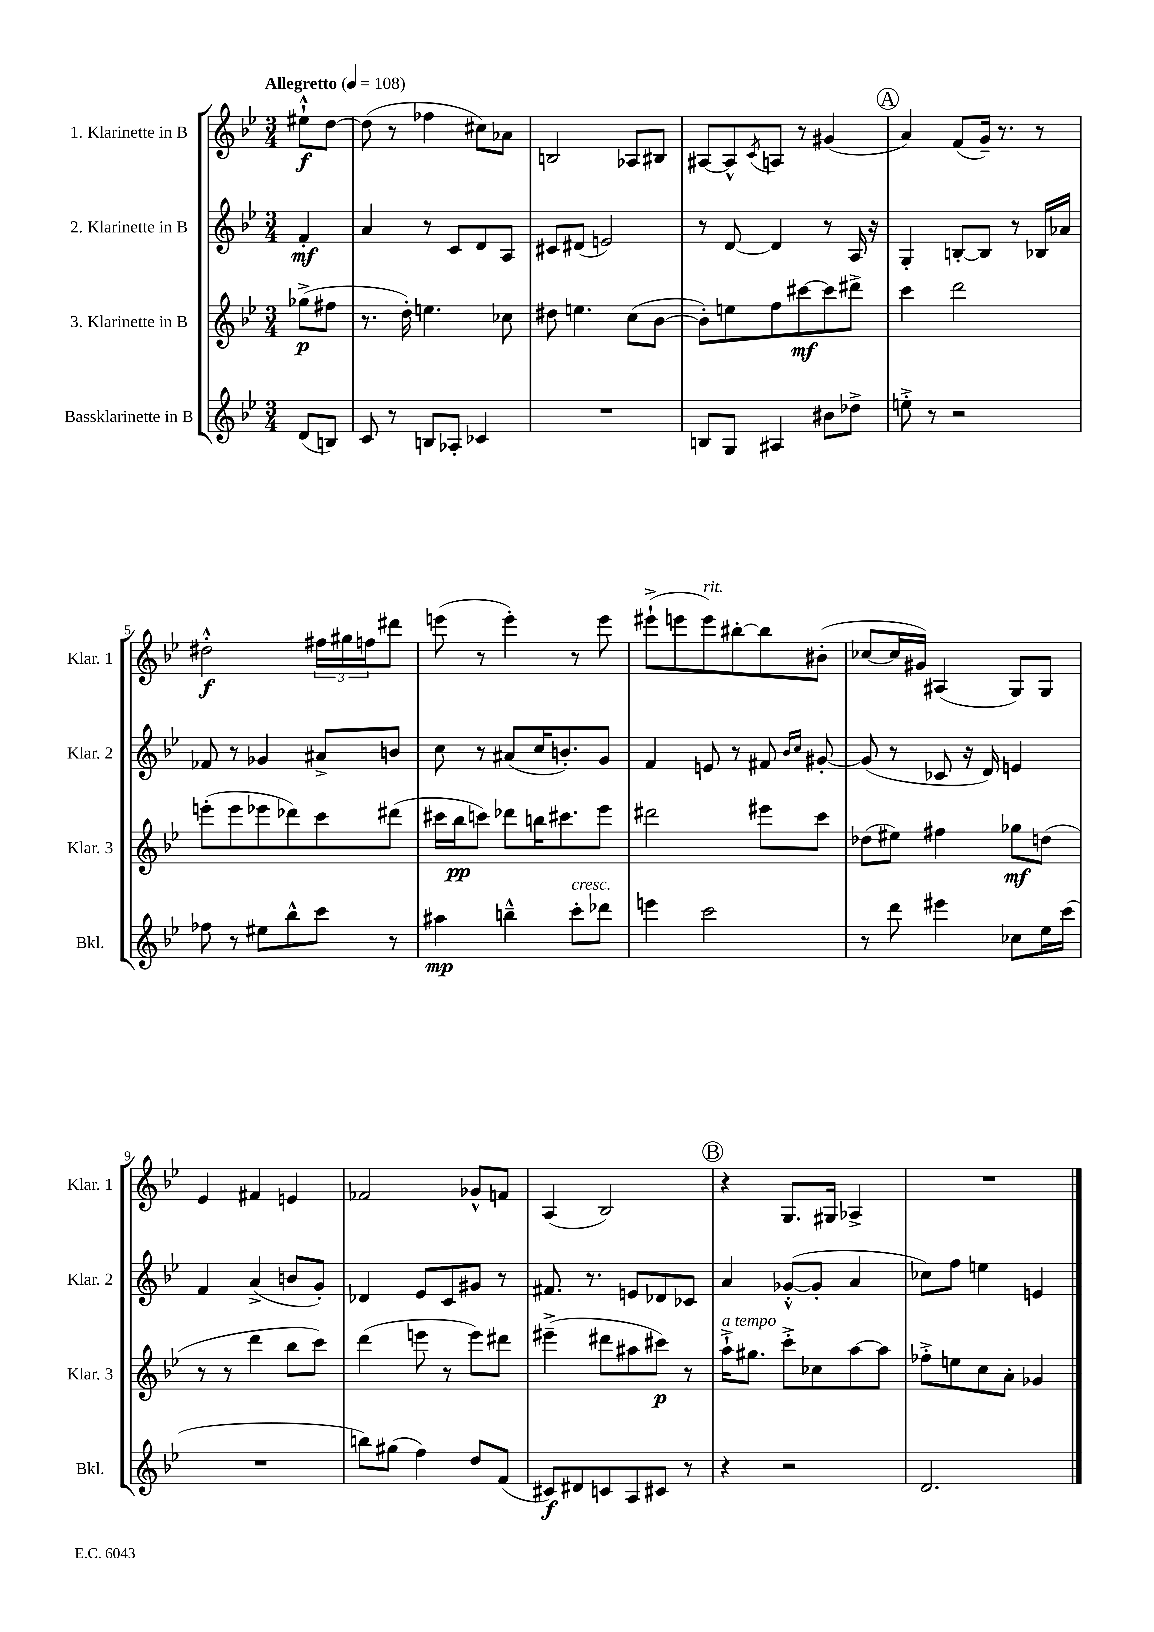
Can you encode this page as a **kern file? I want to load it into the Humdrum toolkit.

**kern	**dynam	**kern	**dynam	**kern	**dynam	**kern	**dynam
*part4	*part4	*part3	*part3	*part2	*part2	*part1	*part1
*staff4	*staff4	*staff3	*staff3	*staff2	*staff2	*staff1	*staff1
*I"Bassklarinette in B	*	*I"3. Klarinette in B	*	*I"2. Klarinette in B	*	*I"1. Klarinette in B	*
*I'Bkl.	*	*I'Klar. 3	*	*I'Klar. 2	*	*I'Klar. 1	*
*clefG2	*	*clefG2	*	*clefG2	*	*clefG2	*
*k[b-e-]	*	*k[b-e-]	*	*k[b-e-]	*	*k[b-e-]	*
*M3/4	*	*M3/4	*	*M3/4	*	*M3/4	*
*MM108	*	*MM108	*	*MM108	*	*MM108	*
=	=	=	=	=	=	=	=
!	!	!	!	!	!	!LO:TX:a:B:t=Allegretto	!
(8d/L	.	(8gg-X^\L	p	4f'/	mf	8ee#X`^^\L	f
8Bn/J)	.	8ff#X\J	.	.	.	[8dd\J	.
=1	=1	=1	=1	=1	=1	=1	=1
8c/	.	8.r	.	4a/	.	(8dd\]	.
8r	.	.	.	.	.	8r	.
.	.	16dd'\)	.	.	.	.	.
8Bn/L	.	4.een\	.	8r	.	4ff-X\	.
8A-X'/J	.	.	.	8c/L	.	.	.
4c-X/	.	.	.	8d/	.	8cc#X\L)	.
.	.	8cc-X\	.	8A/J	.	8a-X\J	.
=2	=2	=2	=2	=2	=2	=2	=2
2.r	.	8dd#X\	.	8c#X/L	.	2Bn/	.
.	.	4.een\	.	(8d#X/J	.	.	.
.	.	.	.	2en/)	.	.	.
.	.	(8cc\L	.	.	.	8A-X/L	.
.	.	[8b-\J	.	.	.	8B#X/J	.
=3	=3	=3	=3	=3	=3	=3	=3
8Bn/L	.	8b-'\L])	.	8r	.	[8A#X/L	.
8G/J	.	8een\	.	[8d/	.	8A#^^/]	.
.	.	.	.	.	.	8qc/	.
4A#X/	.	8ff\	.	4d/]	.	8An/J	.
.	.	[8ccc#X\	mf	.	.	8r	.
8b#X\L	.	8ccc#\]	.	8r	.	(4g#X/	.
8dd-X^\J	.	8ddd#X^\J	.	16A/	.	.	.
.	.	.	.	16r	.	.	.
!!LO:REH:place=s1:t=A
=4	=4	=4	=4	=4	=4	=4	=4
8een'^\	.	4ccc\	.	4G'/	.	4a/)	.
8r	.	.	.	.	.	.	.
2r	.	2ddd\	.	[8Bn'/L	.	(8f/L	.
.	.	.	.	8B/J]	.	16g~/Jk)	.
.	.	.	.	.	.	8.r	.
.	.	.	.	8r	.	.	.
.	.	.	.	16B-X/LL	.	8r	.
.	.	.	.	16a-X/JJ	.	.	.
!!LO:LB:g=z
=5	=5	=5	=5	=5	=5	=5	=5
8ff-X\	.	(8eeen'\L	.	8f-X/	.	2dd#X'^^\	f
8r	.	8eee\	.	8r	.	.	.
8ee#X\L	.	8eee-X\	.	4g-X/	.	.	.
8bb-^^\	.	8ddd-X\)	.	.	.	.	.
8ccc\J	.	8ccc\	.	8a#X^/L	.	24ff#X\LL	.
.	.	.	.	.	.	24gg#X\	.
.	.	.	.	.	.	24ffn\J	.
8r	.	(8ddd#X\J	.	8bn/J	.	8ddd#X\J	.
=6	=6	=6	=6	=6	=6	=6	=6
4aa#X\	mp	16ccc#X\LL	.	8cc\	.	(8eeen\	.
.	.	16bb-\J	pp	.	.	.	.
.	.	8cccn\J)	.	8r	.	8r	.
4bbn~^^\	.	8ddd-X\L	.	(8a#X/L	.	4eee'\)	.
.	.	16bbn\K	.	16cc/K	.	.	.
.	.	8.ccc#X\	.	8.bn'/)	.	.	.
!LO:TX:a:i:t=cresc.	!	!	!	!	!	!	!
8ccc'\L	.	.	.	.	.	8r	.
8ddd-X\J	.	8eee-\J	.	8g/J	.	8eee\	.
=7	=7	=7	=7	=7	=7	=7	=7
4eeen\	.	2ddd#X\	.	4f/	.	(8eee#X`^\L	.
.	.	.	.	.	.	8eeen\	.
!	!	!	!	!	!	!LO:TX:a:i:t=rit.	!
2ccc\	.	.	.	8en/	.	8eee\)	.
.	.	.	.	8r	.	[8bb#X'\	.
.	.	8eee#X\L	.	8f#X/	.	8bb#\]	.
.	.	.	.	16qqb-/LL	.	.	.
.	.	.	.	16qqcc/JJ	.	.	.
.	.	8ccc\J	.	[8g#X'/	.	(8b#X'\J	.
=8	=8	=8	=8	=8	=8	=8	=8
8r	.	(8dd-X\L	.	(8g#/]	.	[8cc-X/L	.
8ddd\	.	8ee#X\J)	.	8r	.	16cc-/L]	.
.	.	.	.	.	.	16g#X/JJ)	.
4eee#X\	.	4ff#X\	.	8c-X/	.	(4A#X/	.
.	.	.	.	16r	.	.	.
.	.	.	.	16d/)	.	.	.
8cc-X\L	.	8gg-X\L	mf	4en/	.	8G/L)	.
16ee-\L	.	(8ddn\J	.	.	.	8G/J	.
(16ccc\JJ	.	.	.	.	.	.	.
!!LO:LB:g=z
=9	=9	=9	=9	=9	=9	=9	=9
2.r	.	8r	.	4f/	.	4e-/	.
.	.	8r	.	.	.	.	.
.	.	4ddd\	.	(4a^/	.	4f#X/	.
.	.	8bb-\L	.	8bn/L	.	4en/	.
.	.	8ccc\J)	.	8g'/J)	.	.	.
=10	=10	=10	=10	=10	=10	=10	=10
8bbn\L)	.	(4ddd\	.	4d-X/	.	2f-X/	.
(8gg#X\J	.	.	.	.	.	.	.
4ff\)	.	8eeen\	.	8e-/L	.	.	.
.	.	8r	.	8c/	.	.	.
8dd/L	.	8eee\L)	.	8g#X/J	.	8g-X^^/L	.
(8f/J	.	8ddd#X\J	.	8r	.	8fn/J	.
=11	=11	=11	=11	=11	=11	=11	=11
8c#X/L)	f	(4eee#X~^\	.	8.f#X/	.	(4A/	.
8d#X/	.	.	.	.	.	.	.
.	.	.	.	8.r	.	.	.
8cn/	.	8ddd#X\L	.	.	.	2B-/)	.
8A/	.	8aa#X\	.	8en/L	.	.	.
8c#X/J	.	8ccc#X\J)	p	8d-X/	.	.	.
8r	.	8r	.	8c-X/J	.	.	.
!!LO:REH:place=s1:t=B
=12	=12	=12	=12	=12	=12	=12	=12
!	!	!LO:TX:a:i:t=a tempo	!	!	!	!	!
4r	.	16aa`^\KL	.	4a/	.	4r	.
.	.	8.gg#X\J	.	.	.	.	.
2r	.	8ccc'^\L	.	([8g-X'^^/L	.	8.G/L	.
.	.	8cc-X\	.	8g-'/J]	.	.	.
.	.	.	.	.	.	16G#X/Jk	.
.	.	[8aa\	.	4a/	.	4A-X^/	.
.	.	8aa\J]	.	.	.	.	.
=13	=13	=13	=13	=13	=13	=13	=13
2.d/	.	8ff-X'^\L	.	8cc-X\L)	.	2.r	.
.	.	8een\	.	8ff\J	.	.	.
.	.	8cc\	.	4een\	.	.	.
.	.	8a'\J	.	.	.	.	.
.	.	4g-X/	.	4en/	.	.	.
==	==	==	==	==	==	==	==
*-	*-	*-	*-	*-	*-	*-	*-
